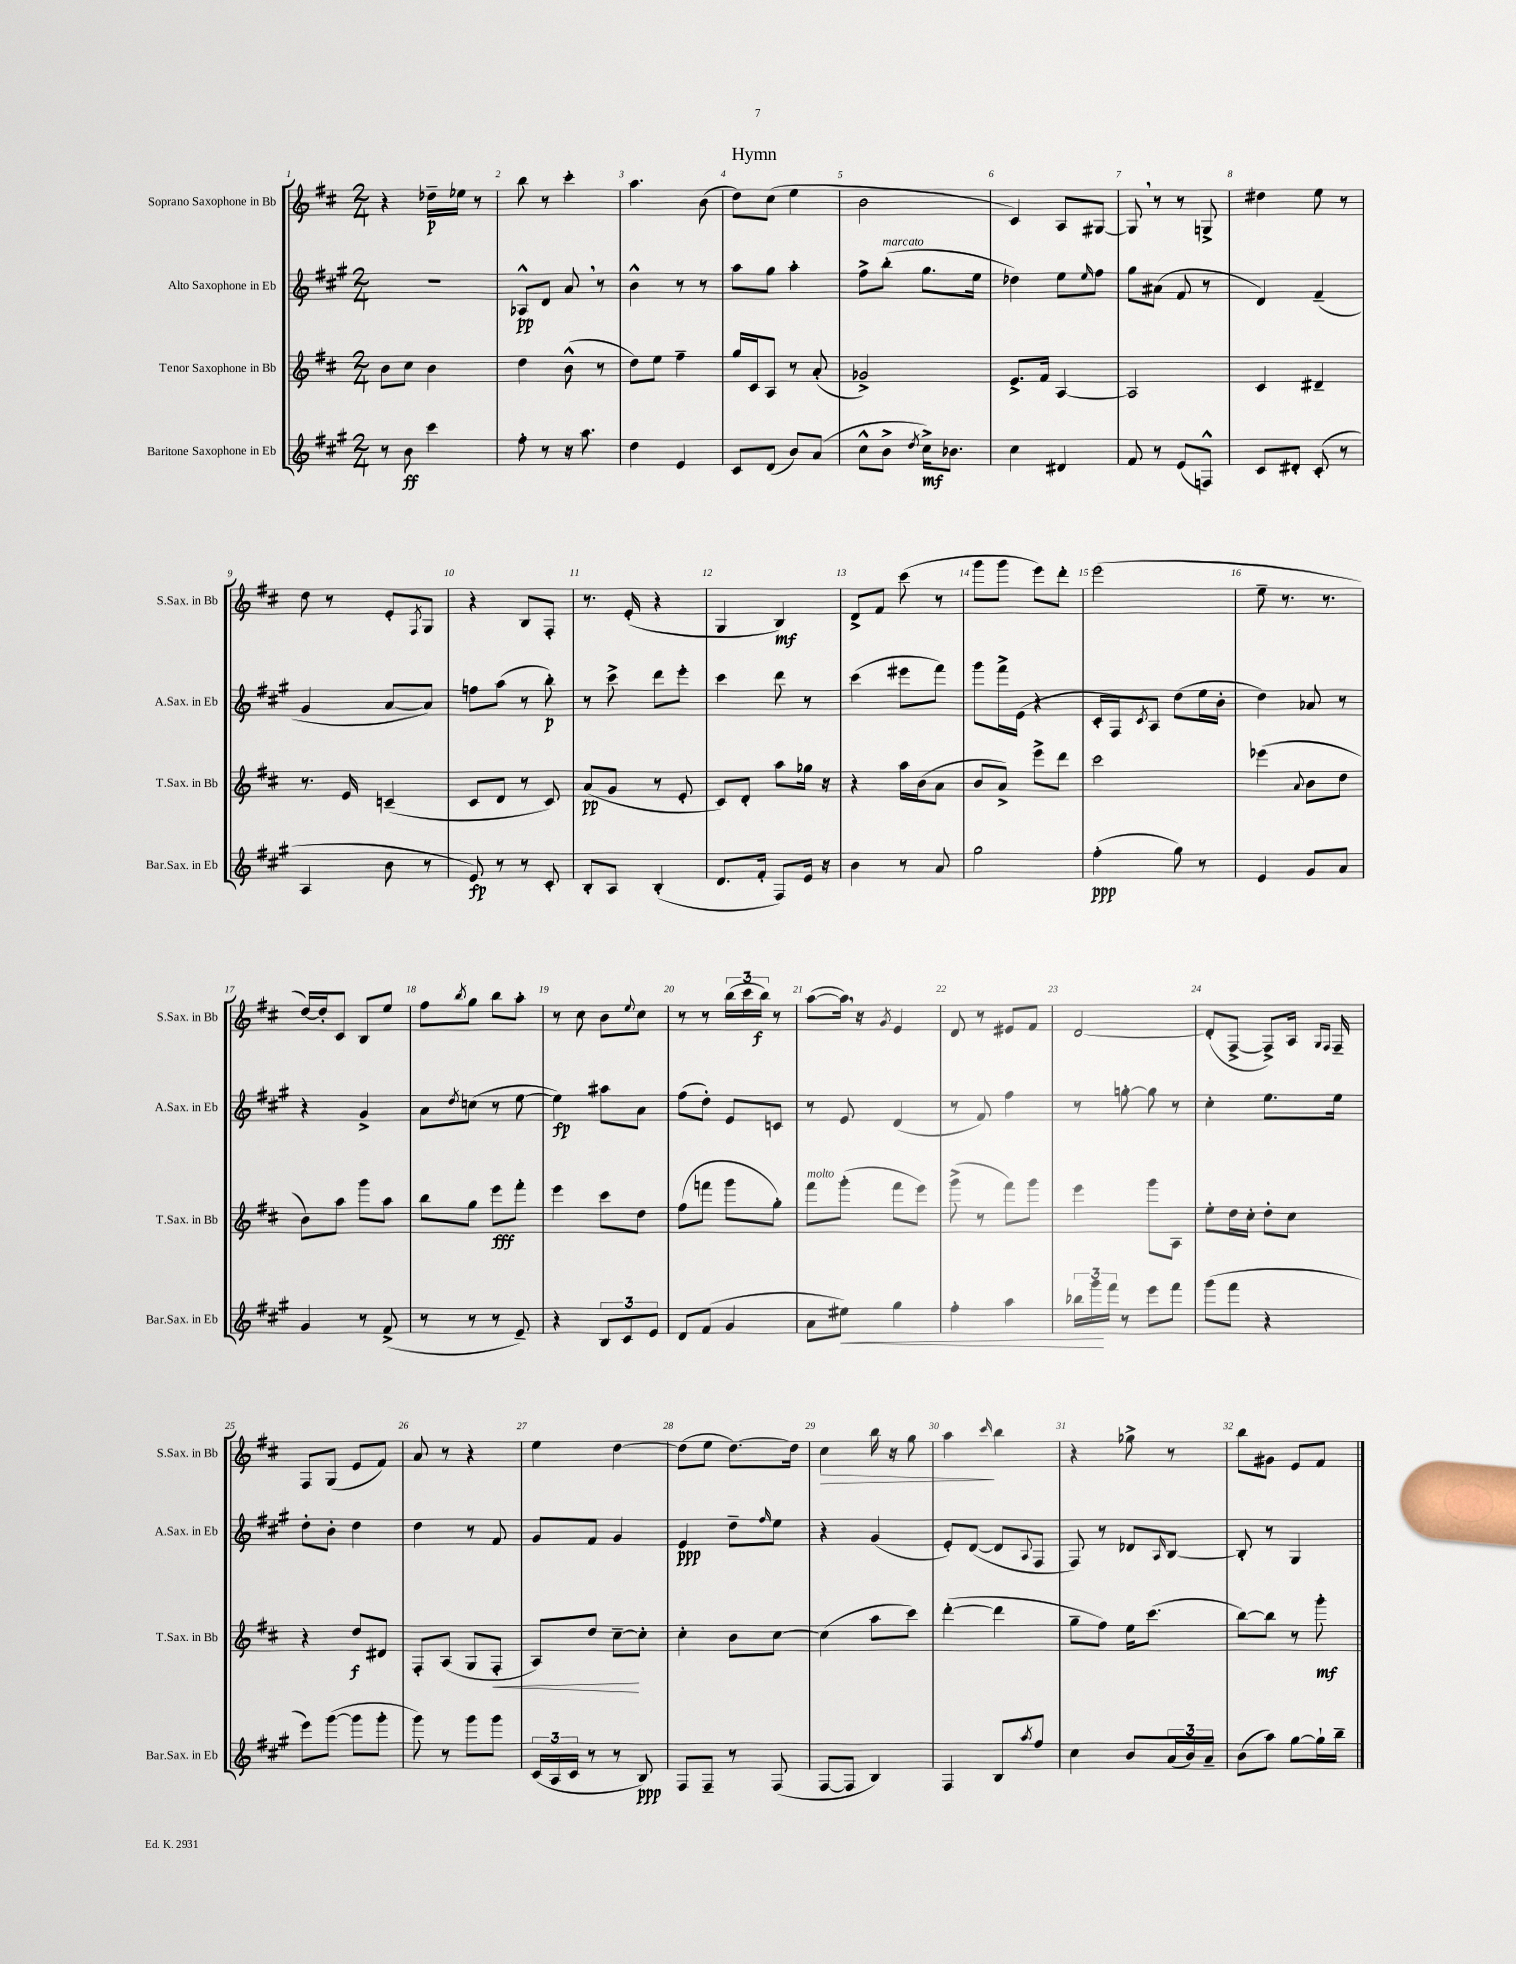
\header { title = "Hymn" }
<<
\new StaffGroup <<
\new Staff = "s0" \with { instrumentName = "Soprano Saxophone in Bb" shortInstrumentName = "S.Sax. in Bb" } {
    \clef treble \key d \major \numericTimeSignature \time 2/4
    r4 des''16--\p ees''16 r8 |
    b''8 r8 cis'''4-. |
    a''4. b'8( |
    d''8) cis''8( e''4 |
    b'2 |
    cis'4) a8 gis8~ |
    gis8 \breathe r8 r8 g8-> |
    dis''4 e''8 r8 |
    d''8 r8 e'8-. \acciaccatura { fis8 } g8 |
    r4 b8 fis8-. |
    r8. e'16-.( r4 |
    g4 b4\mf) |
    d'8-> fis'8 cis'''8( r8 |
    g'''8 g'''8 e'''8) d'''8-. |
    e'''2( |
    e''8-- r8. r8. |
    d''16~) d''16-. cis'8 b8 e''8 |
    fis''8 \acciaccatura { b''8 } g''8 b''8 a''8-. |
    r8 cis''8 b'8 \appoggiatura { e''8 } cis''8 |
    r8 r8 \tuplet 3/2 { b''16( cis'''16 b''16\f) } r8 |
    a''8~( a''16) \breathe r16 \acciaccatura { g'8 } e'4 |
    d'8 r8 eis'8 fis'8 |
    d'2~ |
    d'8-.( fis8~-> fis8->) a16 \grace { g16 fis16 } fis16-- |
    fis8 g8( e'8 fis'8) |
    a'8 r8 r4 |
    e''4 d''4~ |
    d''8( e''8 d''8.~) d''16 |
    cis''4\> b''16 r16 g''8 |
    a''4\! \grace { cis'''16 } b''4 |
    r4 ges''8-> r8 |
    b''8 gis'8 e'8 fis'8 \bar "|." |
}
\new Staff = "s1" \with { instrumentName = "Alto Saxophone in Eb" shortInstrumentName = "A.Sax. in Eb" } {
    \clef treble \key a \major \numericTimeSignature \time 2/4
    r2 |
    aes8-^\pp d'8 a'8 \breathe r8 |
    b'4-^ r8 r8 |
    a''8 gis''8 a''4-. |
    fis''8-> b''8-.^\markup { \italic "marcato" }( gis''8. e''16 |
    des''4) e''8 \grace { e''16 } fis''8 |
    gis''8 ais'8( fis'8 r8 |
    d'4) fis'4--( |
    gis'4 a'8~ a'8) |
    f''8 a''8( r8 b''8-.\p) |
    r8 cis'''8-> d'''8 e'''8-. |
    cis'''4 d'''8 r8 |
    cis'''4( eis'''8 fis'''8) |
    gis'''8 fis'''16-> e'16( r4 |
    cis'16-. fis16) \acciaccatura { cis'8 } a8 d''8( e''16 b'16-. |
    d''4) aes'8 r8 |
    r4 gis'4-> |
    a'8 \acciaccatura { d''8 } c''8( r8 e''8~ |
    e''4\fp) ais''8 a'8 |
    fis''8( d''8-.) e'8 c'8 |
    r8 e'8 d'4( |
    r8 fis'8) fis''4 |
    r8 g''8~-. g''8 r8 |
    cis''4-. e''8. e''16 |
    d''8-. b'8-. d''4 |
    d''4 r8 fis'8 |
    gis'8 fis'8 gis'4 |
    e'4\ppp d''8-- \grace { fis''16 } e''8 |
    r4 gis'4( |
    e'8-.) d'8~( d'8 \appoggiatura { a8 } fis8 |
    fis8) r8 des'8 \grace { a16 } b8~ |
    b8-. r8 gis4 \bar "|." |
}
\new Staff = "s2" \with { instrumentName = "Tenor Saxophone in Bb" shortInstrumentName = "T.Sax. in Bb" } {
    \clef treble \key d \major \numericTimeSignature \time 2/4
    b'8 cis''8 b'4 |
    d''4 b'8-^( r8 |
    d''8) e''8 fis''4-- |
    g''16 cis'16 a8 r8 a'8-.( |
    ges'2->) |
    e'8.-> fis'16 a4~ |
    a2 |
    cis'4 dis'4-- |
    r8. e'16 c'4--( |
    cis'8 d'8 r8 cis'8) |
    a'8\pp( g'8 r8 e'8-. |
    cis'8) d'8-. a''8 ges''16 r16 |
    r4 a''16 b'16( a'8 |
    b'8 a'8->) e'''8-> d'''8 |
    cis'''2 |
    ees'''4( \appoggiatura { a'8 } b'8 d''8 |
    b'8) a''8 g'''8 a''8 |
    b''8 g''8 e'''8\fff fis'''8-. |
    e'''4 cis'''8 d''8 |
    fis''8( f'''8 g'''8 g''8-.) |
    fis'''8^\markup { \italic "molto" } g'''8-.( fis'''8 e'''8) |
    g'''8->( r8 fis'''8) g'''8 |
    e'''4 g'''8 a8 |
    e''8-. d''16 cis''16-. d''8-. cis''8 |
    r4 d''8\f dis'8 |
    fis8-. a8( g8 fis8-.\< |
    a8) d''8 cis''8~--\! cis''8-. |
    cis''4-. b'8 cis''8~ |
    cis''4( a''8 cis'''8) |
    d'''4~-.( d'''4 |
    g''8-- fis''8) e''16 cis'''8.( |
    b''8~) b''8 r8 g'''8-.\mf \bar "|." |
}
\new Staff = "s3" \with { instrumentName = "Baritone Saxophone in Eb" shortInstrumentName = "Bar.Sax. in Eb" } {
    \clef treble \key a \major \numericTimeSignature \time 2/4
    r8 b'8\ff cis'''4 |
    fis''8-. r8 r16 a''8. |
    d''4 e'4 |
    cis'8 d'8( b'8) a'8( |
    cis''8-^ b'8-> \acciaccatura { d''8 } cis''16->\mf) bes'8. |
    cis''4 dis'4 |
    fis'8 r8 e'8( f8-^) |
    cis'8 dis'8-. cis'8-.( r8 |
    a4 b'8 r8 |
    e'8\fp) r8 r8 cis'8-. |
    b8-. a8 b4-.( |
    d'8. fis'16-. fis8) e'16 r16 |
    b'4 r8 a'8 |
    gis''2 |
    fis''4-.\ppp( gis''8) r8 |
    e'4 gis'8 a'8 |
    gis'4 r8 fis'8->( |
    r8 r8 r8 e'8--) |
    r4 \tuplet 3/2 { b8 cis'8 e'8 } |
    d'8 fis'8( gis'4 |
    a'8 eis''8\<) gis''4 |
    fis''4-. a''4 |
    \tuplet 3/2 { bes''16 gis'''16\! fis'''16 } r8 e'''8 fis'''8 |
    gis'''8( fis'''8 r4 |
    e'''8) gis'''8~( gis'''8 gis'''8-. |
    gis'''8) r8 gis'''8 gis'''8 |
    \tuplet 3/2 { cis'16( a16 cis'16 } r8 r8 b8\ppp) |
    fis8 fis8-- r8 fis8( |
    fis8~ fis8 b4) |
    fis4 b8 \acciaccatura { a''8 } fis''8 |
    cis''4 b'8 \tuplet 3/2 { a'16( b'16) a'16-- } |
    b'8( a''8) gis''8~ gis''16-! b''16-- \bar "|." |
}
>>
>>
\layout { \context { \Score \override BarNumber.break-visibility = ##(#f #t #t) barNumberVisibility = #all-bar-numbers-visible } }
